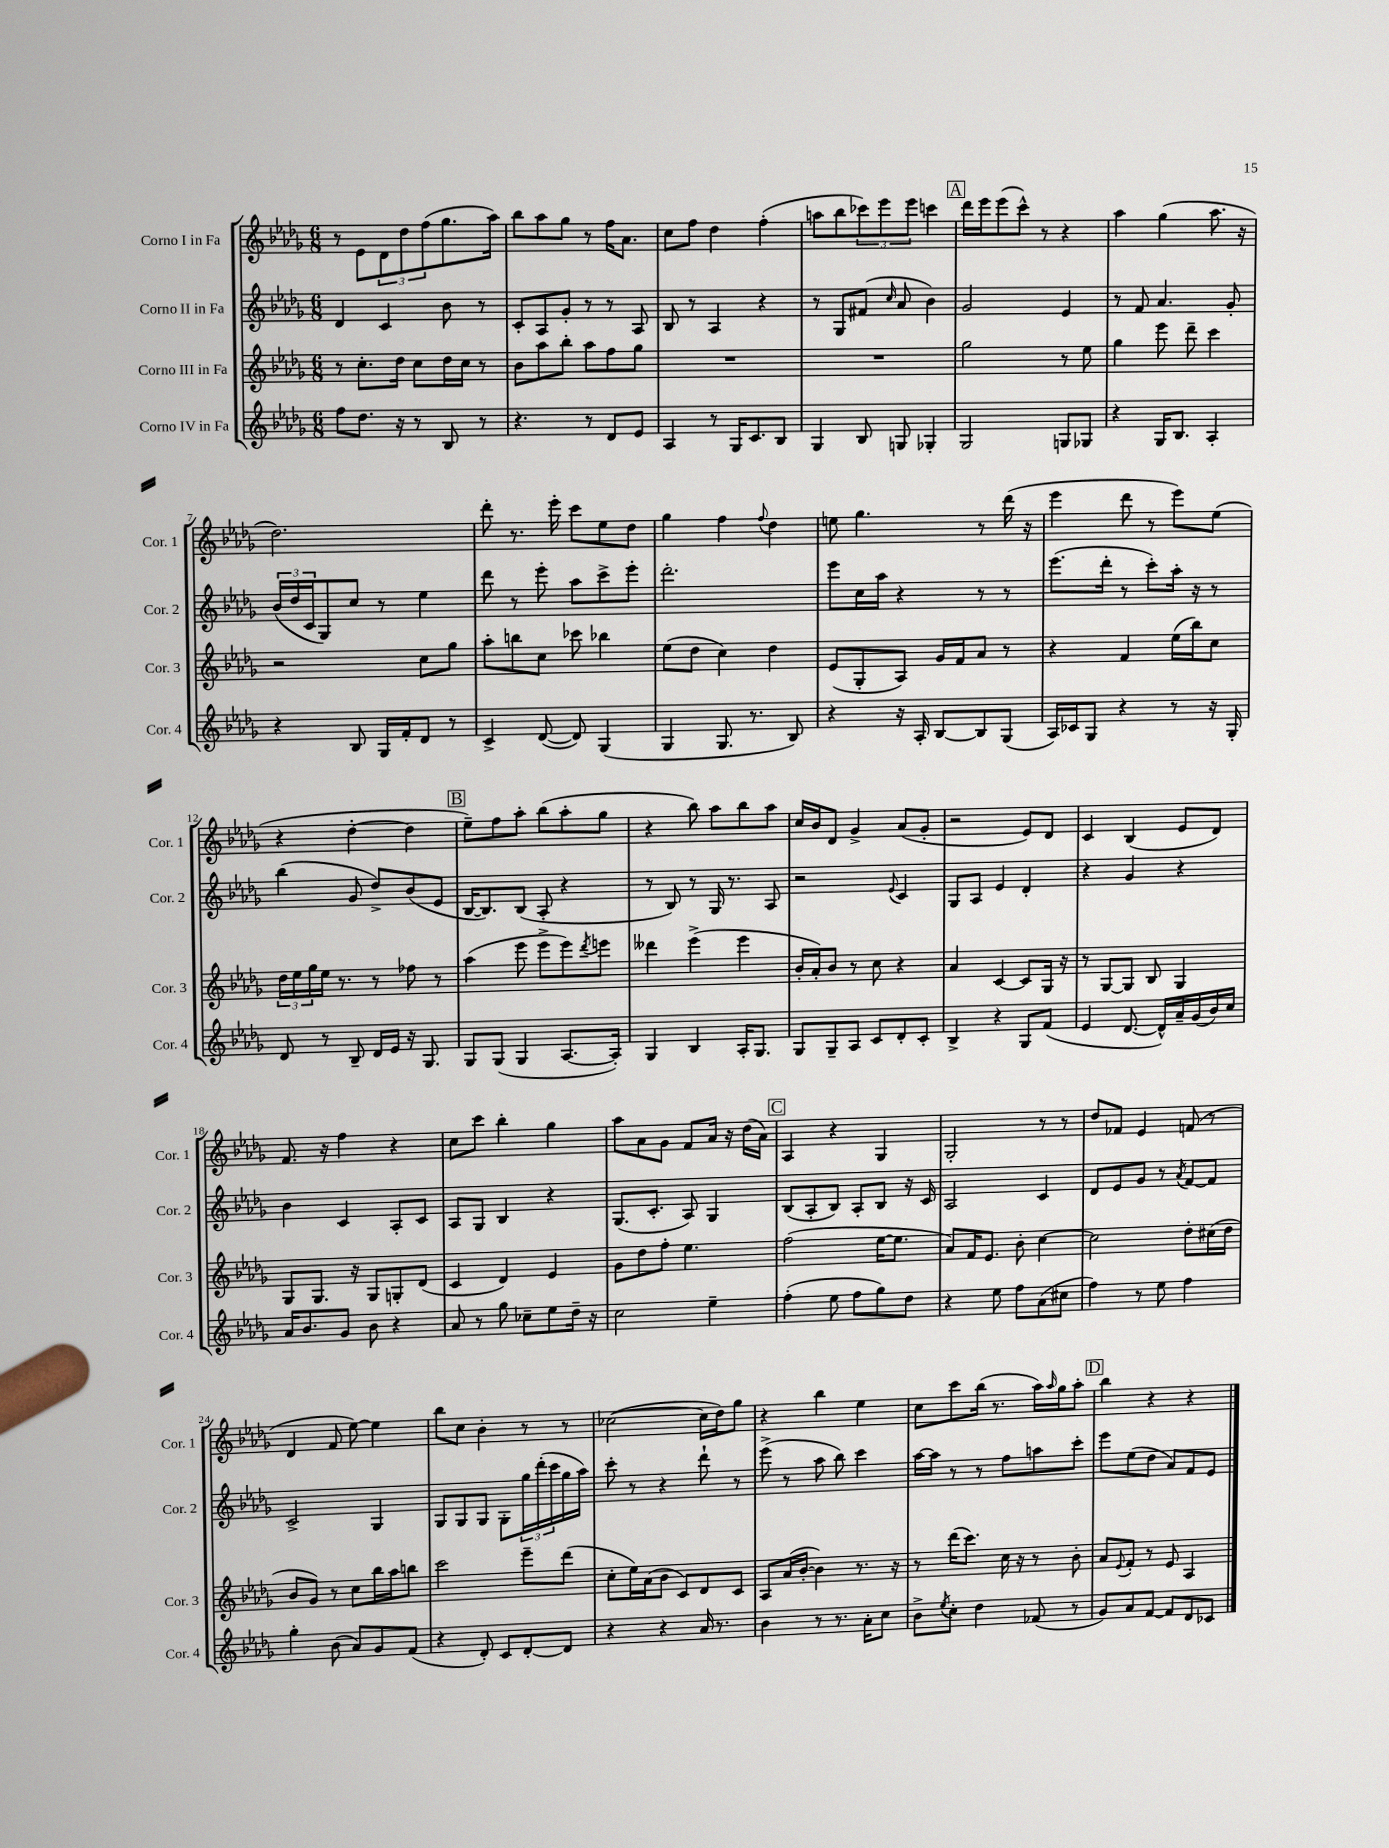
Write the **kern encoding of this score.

**kern	**kern	**kern	**kern
*part4	*part3	*part2	*part1
*staff4	*staff3	*staff2	*staff1
*I"Corno IV in Fa	*I"Corno III in Fa	*I"Corno II in Fa	*I"Corno I in Fa
*I'Cor. 4	*I'Cor. 3	*I'Cor. 2	*I'Cor. 1
*clefG2	*clefG2	*clefG2	*clefG2
*k[b-e-a-d-g-]	*k[b-e-a-d-g-]	*k[b-e-a-d-g-]	*k[b-e-a-d-g-]
*M6/8	*M6/8	*M6/8	*M6/8
=1	=1	=1	=1
8ff\L	8r	4d-/	8r
8.dd-\J	8.cc'\L	.	8e-\L
.	.	4c/	12d-\
16r	16dd-\Jk	.	.
.	.	.	12dd-\
8r	8cc\L	.	.
.	.	.	(12ff\
8B-/	16dd-\L	8b-\	8.gg-\
.	16cc\JJ	.	.
8r	8r	8r	.
.	.	.	16aa-\Jk)
=2	=2	=2	=2
4.r	8b-\L	8c'/L	8bb-\L
.	8aa-\	8A-/	8aa-\
.	8bb-'\J	8g-'/J	8gg-\J
8r	8aa-\L	8r	8r
8d-/L	8ff\	8r	16ff\KL
.	.	.	8.a-\J
8e-/J	8gg-\J	8A-/	.
=3	=3	=3	=3
4A-/	2.r	8B-/	8cc\L
.	.	8r	8ff\J
8r	.	4A-/	4dd-\
16G-/KL	.	.	.
8.c/	.	.	.
.	.	4r	(4ff'\
8B-/J	.	.	.
=4	=4	=4	=4
4G-/	2.r	8r	8aan\L
.	.	8G-/L	8bb-\
8B-/	.	(8f#X/J	12ccc-X\)
.	.	.	12eee-\
.	.	16qqcc/	.
8Gn/	.	8a-/	.
.	.	.	12eee-\J
4G-X'/	.	4b-\)	4cccn\
!!LO:REH:place=s1:t=A
=5	=5	=5	=5
2G-/	2gg-\	2g-/	16ddd-\LL
.	.	.	16eee-\J
.	.	.	(8eee-\
.	.	.	8ccc^^\J)
.	.	.	8r
8Gn/L	8r	4e-/	4r
8G-X/J	8ee-\	.	.
=6	=6	=6	=6
4r	4gg-\	8r	4aa-\
.	.	8f/	.
16G-/KL	8eee-\	4.a-/	(4gg-\
8.B-/J	.	.	.
.	8ddd-~\	.	.
4A-'/	4ccc\	.	8.aa-\
.	.	8g-'/	.
.	.	.	16r
!!LO:LB:g=z
=7	=7	=7	=7
4r	2r	(24b-/LL	2.dd-\)
.	.	24dd-/	.
.	.	24c/J	.
.	.	8G-/)	.
8B-/	.	8cc/J	.
16G-/LL	.	8r	.
16f'/J	.	.	.
8d-/J	8cc\L	4ee-\	.
8r	8gg-\J	.	.
=8	=8	=8	=8
4c^/	8aa-'\L	8ddd-\	8ddd-'\
.	8bbn\	8r	8.r
([8d-/	8cc\J	8eee-'\	.
.	.	.	16eee-'\
8d-/])	8ccc-X\	8aa-\L	8ccc\L
(4G-/	4bb-X\	8ccc^\	8ee-\
.	.	8eee-'\J	8dd-\J
=9	=9	=9	=9
4G-/	(8ee-\L	2.ddd-'\	4gg-\
.	8dd-\J	.	.
8.G-/	4cc\)	.	4ff\
8.r	.	.	.
.	.	.	8qqff/
.	4dd-\	.	4dd-\
8B-/)	.	.	.
=10	=10	=10	=10
4r	(8e-/L	8eee-\L	8een\
.	8G-'/	16cc\L	4.gg-\
.	.	16aa-\JJ	.
16r	8A-/J)	4r	.
16A-'/	.	.	.
[8B-/L	16g-/LL	.	.
.	16f/J	.	.
8B-/]	8a-/J	8r	8r
(8G-/J	8r	8r	(16ddd-\
.	.	.	16r
=11	=11	=11	=11
16A-/LL)	4r	(8.eee-\L	4eee-\
16c-X/J	.	.	.
8G-/J	.	.	.
.	.	16ddd-'\Jk	.
4r	4f/	8r	8ddd-\
.	.	8ccc'\L)	8r
8r	(16ee-\LL	16aa-'\Jk	8eee-\L)
.	16bb-\J)	16r	.
16r	8cc\J	8r	(8ee-\J
16G-'/	.	.	.
!!LO:LB:g=z
=12	=12	=12	=12
8d-/	24dd-\LL	(4bb-\	4r
.	24ee-\	.	.
.	24gg-\	.	.
8r	16ee-\JJ	.	.
.	8.r	.	.
8B-~/	.	8g-/	[4dd-'\
16d-/LL	8r	8dd-^/L)	.
16e-/JJ	.	.	.
16r	8ff-X\	(8b-/	4dd-\]
8.G-/	.	.	.
.	8r	8e-/J	.
!!LO:REH:place=s1:t=B
=13	=13	=13	=13
8G-/L	(4aa-\	[16B-/KL	8ee-~\L)
.	.	8.B-/])	.
(8G-/J	.	.	8ff\
4G-/	8eee-\	(8B-/J	8aa-'\J
.	8eee-^\L	8A-'/	(8bb-\L
[8.A-/L	8eee-\)	4r	8aa-'\
.	8qddd-/	.	.
.	8eeen\J	.	8gg-\J
16A-'/Jk])	.	.	.
=14	=14	=14	=14
4G-/	4ddd--X\	8r	4r
.	.	8B-/)	.
4B-/	(4eee-^\	8r	8bb-\)
.	.	16G-/	8aa-\L
.	.	8.r	.
16A-'/KL	4eee-\	.	8bb-\
8.G-/J	.	.	.
.	.	8A-/	8aa-\J
=15	=15	=15	=15
8G-/L	16b-'/LL	2r	16cc/LL
.	16a-'/J)	.	16b-/J
8G-~/	8b-/J	.	8d-/J
8A-/J	8r	.	4g-^/
8c/L	8cc\	.	.
.	.	8qqe-/	.
8d-'/	4r	4c/	(8a-/L
8c'/J	.	.	8g-'/J
=16	=16	=16	=16
4B-^/	4a-/	8G-/L	2r
.	.	8A-/J	.
4r	[4c/	4e-/	.
8G-/L	8c/L]	4d-'/	8e-/L)
(8f/J	16G-/Jk	.	8d-/J
.	16r	.	.
=17	=17	=17	=17
4e-/	8r	4r	4c/
.	[8G-/L	.	.
[8.d-/	8G-/J]	4g-/	(4B-/
.	8B-/	.	.
16d-^^/LL])	.	.	.
16a-~/	4G-/	4r	8e-/L
(16g-/	.	.	.
16b-/)	.	.	8d-/J)
16cc/JJ	.	.	.
!!LO:LB:g=z
=18	=18	=18	=18
16a-/KL	8G-/L	4b-\	8.f/
8.b-/	.	.	.
.	8.G-/J	.	.
.	.	.	16r
8g-/J	.	4c/	4ff\
.	16r	.	.
8b-\	8G-/L	.	.
4r	8Gn'/	8A-'/L	4r
.	(8d-/J	8c/J	.
=19	=19	=19	=19
8a-/	4c/	8A-/L	8cc\L
8r	.	8G-/J	8ccc\J
8gg-\	4d-/)	4B-/	4bb-'\
8cc-X~\L	.	.	.
8ee-\	4e-/	4r	4gg-\
16dd-~\Jk	.	.	.
16r	.	.	.
=20	=20	=20	=20
2cc\	8g-\L	(8.G-/L	8aa-\L
.	8dd-\	.	8a-\
.	.	8.c'/J	.
.	8ff'\J	.	8g-\J
.	4.ee-\	8A-/)	8f/L
4ee-~\	.	4G-/	16a-/Jk
.	.	.	16r
.	.	.	(16dd-\LL
.	.	.	16a-\JJ)
!!LO:REH:place=s1:t=C
=21	=21	=21	=21
(4ff'\	(2ff\	(8B-/L	4A-/
.	.	8A-'/	.
8ee-\	.	8B-/J)	4r
8ff\L	.	8A-'/L	.
8gg-\)	[16ee-\KL	8B-/J	4G-/
.	8.ee-\J]	.	.
8dd-\J	.	16r	.
.	.	16c/	.
=22	=22	=22	=22
4r	8a-/L)	2A-/	2G-'/
.	16f/K	.	.
.	8.e-/J	.	.
8ee-\	.	.	.
8ff\L	8b-'\	.	.
(8a-\	[4cc\	4c/	8r
8cc#X\J	.	.	8r
=23	=23	=23	=23
4ff\)	2cc\]	8d-/L	8dd-/L
.	.	8e-/	8f-X/J
8r	.	8g-/J	4e-/
8ee-\	.	8r	.
.	.	8qa-/	.
4ff\	8dd-'\L	[8f/L	(8fn/
.	(16cc#X\L	8f/J]	8r
.	16dd-\JJ	.	.
!!LO:LB:g=z
=24	=24	=24	=24
4gg-'\	8b-/L	2c^/	4d-/
.	8g-/J)	.	.
(8b-\	8r	.	8f/
8a-/L)	8cc\L	.	[8ee-\)
8g-/	16bb-\L	4G-/	4ee-\]
.	16aa-\J	.	.
(8f/J	8bbn\J	.	.
=25	=25	=25	=25
4r	2ccc\	8G-/L	8bb-\L
.	.	8G-/	8cc\J
8d-'/)	.	8G-/J	4b-'\
8c/L	.	8G-'\L	.
[8d-'/	8eee-~\L	24gg-\L	8r
.	.	(24ddd-'\	.
.	.	24ccc\	.
8d-/J]	(8ddd-\J	16gg-\	8r
.	.	16aa-\JJ)	.
=26	=26	=26	=26
4r	8cc'\L	8ccc'\	([2cc-X\
.	16ee-\L)	8r	.
.	(16a-\J	.	.
4r	8b-\J	4r	.
.	8c/L)	.	.
16a-/	8d-/	8ddd-`\	16cc-\LL]
8.r	.	.	16dd-\J)
.	8c/J	8r	8gg-\J
=27	=27	=27	=27
4b-\	8A-/L	(8eee-^\	4r
.	(16a-/L	8r	.
.	[16b-'/JJ	.	.
8r	4b-\])	8aa-\	4bb-\
8.r	.	8bb-\)	.
.	8.r	4ccc\	4ee-\
16a-'\KL	.	.	.
8cc\J	.	.	.
.	16r	.	.
=28	=28	=28	=28
8b-^\L	8r	[16aa-\LL	8cc\L
.	.	16aa-\JJ]	.
8qee-/	.	.	.
8cc'\J	(16ddd-\KL	8r	8ccc\
.	8.ccc\J)	.	.
4dd-\	.	8r	(16bb-\Jk
.	.	.	8.r
.	16cc\	8ff\L	.
.	16r	.	.
(8f-X/	8r	8aan\	16aa-\LL)
.	.	.	16qqaa-/
.	.	.	16gg-\J
8r	8b-'\	8ccc'\J	8aa-'\J
!!LO:REH:place=s1:t=D
=29	=29	=29	=29
8g-/L)	8a-/L	8eee-\L	4bb-\
.	8qqe-/	.	.
8a-/	8f'/J	(8ee-\	.
[8f/J	8r	8dd-\J	4r
8f/L]	8e-/	8a-/L)	.
8d-/	4A-/	8f/	4r
8c-X/J	.	8e-/J	.
==	==	==	==
*-	*-	*-	*-
